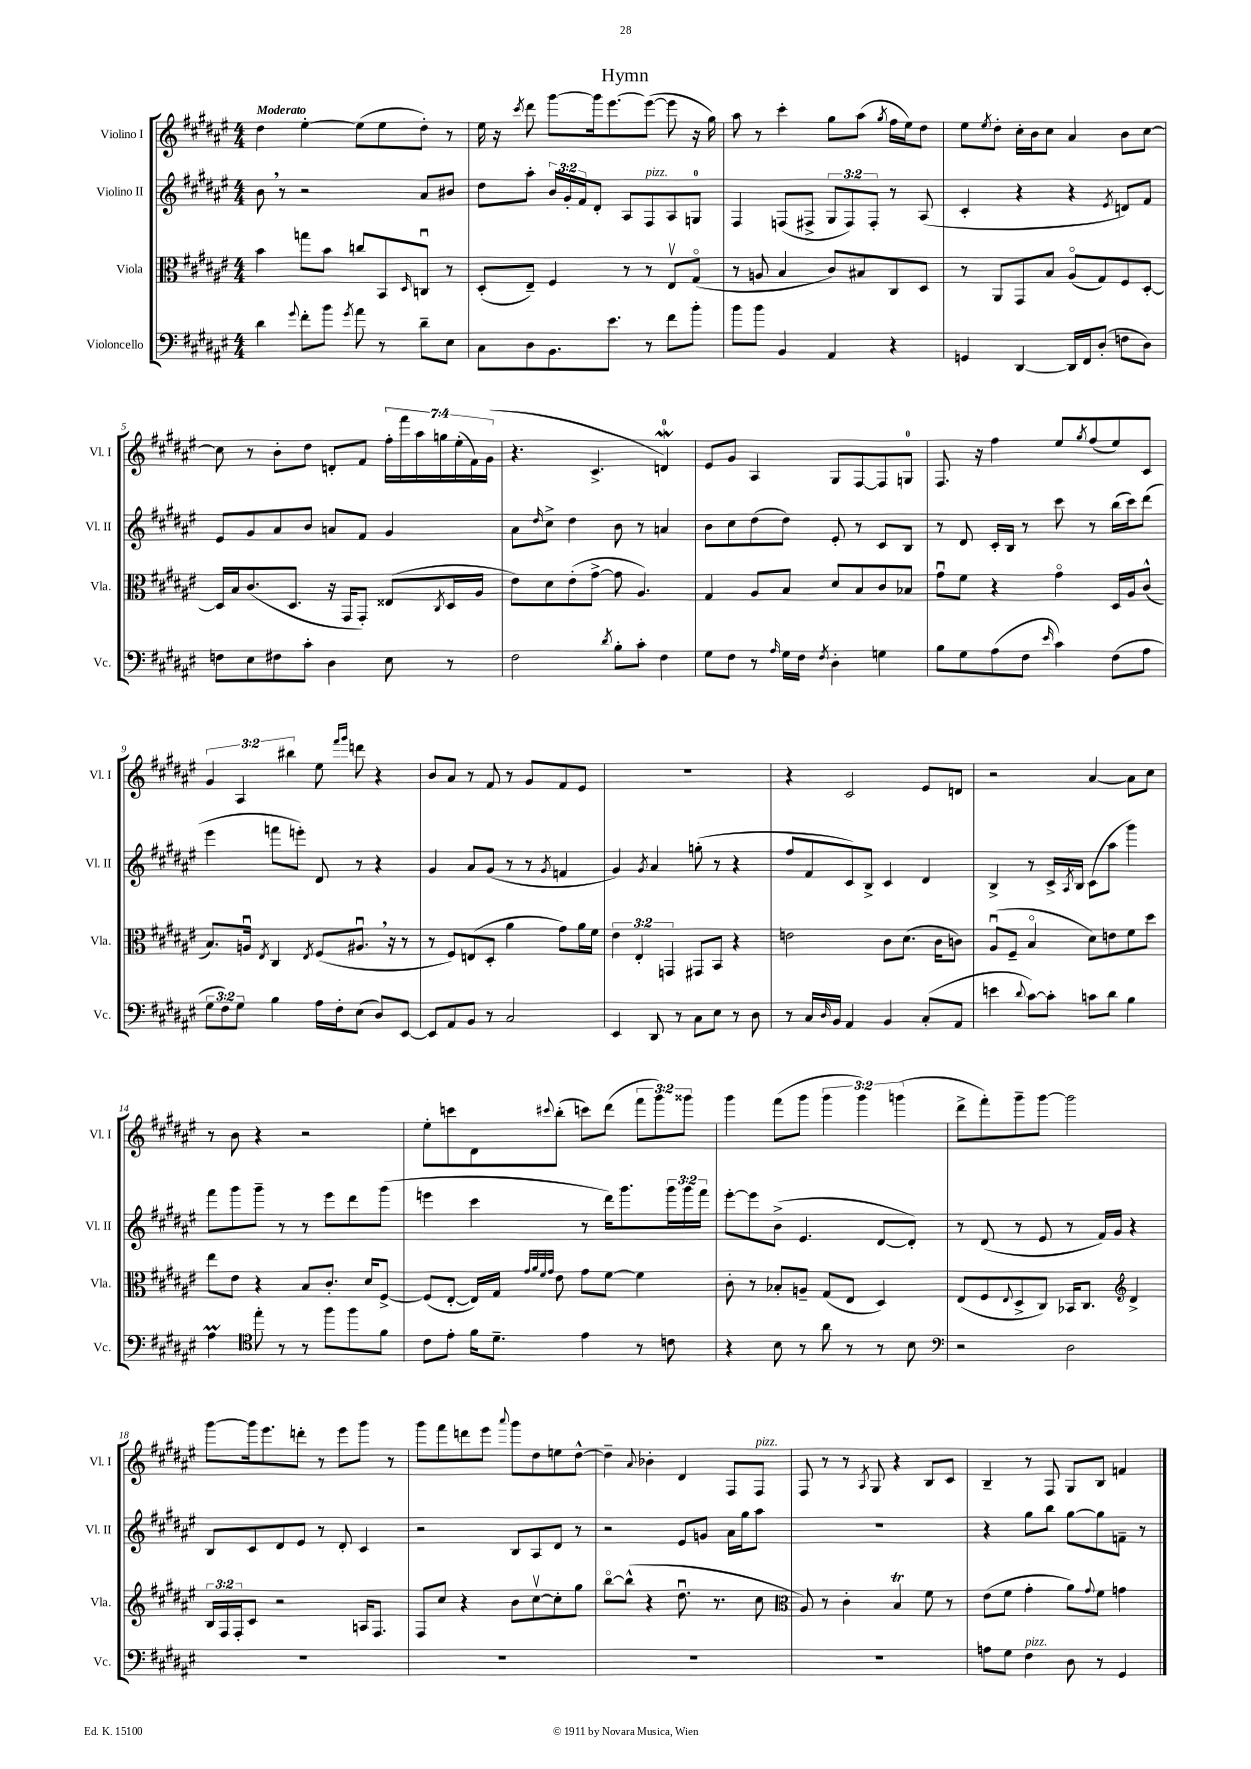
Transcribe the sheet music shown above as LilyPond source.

\header { title = "Hymn" }
<<
\new StaffGroup <<
\new Staff = "s0" \with { instrumentName = "Violino I" shortInstrumentName = "Vl. I" } {
    \clef treble \key fis \major \numericTimeSignature \time 4/4 \override Staff.TupletNumber.text = #tuplet-number::calc-fraction-text \tempo "Moderato"
    dis''4 eis''4~-. eis''8( eis''8 dis''8-.) r8 |
    eis''16 r16 \acciaccatura { cis'''8 } dis'''8 gis'''8~ gis'''16 eis'''8.~ eis'''8~( eis'''8 r16 gis''16) |
    ais''8 r8 cis'''4-. gis''8 ais''8( \acciaccatura { gis''8 } fis''16 eis''16) dis''8 |
    eis''8 \acciaccatura { eis''8 } dis''8-. cis''16-. b'16 cis''8 ais'4 b'8 cis''8~ |
    cis''8 r8 b'8-. dis''8 d'8-. fis'8 \tuplet 7/4 { fis''16-. fis'''16 ais''16 g''16 eis''16-.( fis'16) gis'16( } |
    r4. cis'4.-> d'4-0\mordent) |
    eis'8 gis'8 ais4 gis8 fis8~ fis8 g8-0 |
    fis8. r16 fis''4 eis''8 \acciaccatura { gis''8 } fis''8( eis''8) cis'8 |
    \tuplet 3/2 { gis'4 ais4 bis''4 } eis''8 \grace { fis'''16 gis'''16 } d'''8 r4 |
    b'8 ais'8 r8 fis'8 r8 gis'8 fis'8 eis'8 |
    R1 |
    r4 cis'2 eis'8 d'8 |
    r2 ais'4~ ais'8 cis''8 |
    r8 b'8 r4 r2 |
    eis''8-. c'''8 dis'8 \appoggiatura { cis'''8 } b''8-.( c'''8) dis'''8( \tuplet 3/2 { fis'''8 gis'''8) gisis'''8 } |
    gis'''4 fis'''8( gis'''8 \tuplet 3/2 { gis'''4 gis'''4) g'''4( } |
    dis'''8-> fis'''8-.) gis'''8-- gis'''8~ gis'''2 |
    gis'''8~ gis'''16 eis'''8. d'''8-. r8 eis'''8 gis'''8 r8 |
    gis'''8 fis'''8 d'''8 eis'''8 \appoggiatura { ais'''8 } gis'''8 dis''8 e''8 dis''8~-^ |
    dis''4-- \appoggiatura { ais'8 } bes'4-. dis'4 fis8 fis8^\markup { \italic "pizz." } |
    fis8 r8 r8 \acciaccatura { ais8 } gis8 r4 b8 cis'8 |
    b4-- r8 fis8 gis8 b8 f'4 \bar "|." |
}
\new Staff = "s1" \with { instrumentName = "Violino II" shortInstrumentName = "Vl. II" } {
    \clef treble \key fis \major \numericTimeSignature \time 4/4 \override Staff.TupletNumber.text = #tuplet-number::calc-fraction-text
    b'8 \breathe r8 r2 ais'8 bis'8 |
    dis''8 ais''8-. \tuplet 3/2 { b'16 gis'16-. fis'16 } dis'8-. ais8 fis8^\markup { \italic "pizz." } ais8 g8-0 |
    fis4 f8( fis8-> \tuplet 3/2 { gis8 fis8) fis8-. } r8 ais8( |
    cis'4-. r4 r4 \acciaccatura { eis'8 } d'8) fis'8 |
    eis'8 gis'8 ais'8 b'8 a'8 fis'8 gis'4 |
    ais'8 \grace { dis''16 } cis''8-> dis''4 b'8 r8 a'4 |
    b'8 cis''8 dis''8( dis''8) eis'8-. r8 cis'8 b8 |
    r8 dis'8 cis'16-. b16 r8 cis'''8 r8 b''16( cis'''16) dis'''8( |
    eis'''4 f'''8 e'''8-.) dis'8 r8 r4 |
    gis'4 ais'8 gis'8( r8 r8 \acciaccatura { gis'8 } f'4 |
    gis'4) \acciaccatura { gis'8 } ais'4 g''8-.( r8 r4 |
    fis''8 fis'8 cis'8) b8-> cis'4 dis'4 |
    b4-> r8 cis'16-> \acciaccatura { ais8 } b16 cis'8( ais''8 gis'''4) |
    fis'''8 gis'''8 gis'''8-- r8 r8 eis'''8 dis'''8 gis'''8( |
    e'''4 cis'''4 r8 dis'''16) gis'''8. \tuplet 3/2 { gis'''16 gis'''16 fis'''16 } |
    eis'''8~-. eis'''8 b'8->( eis'4. dis'8~ dis'8-.) |
    r8 dis'8( r8 eis'8 r8 fis'16) gis'16 r4 |
    b8 cis'8 dis'8 eis'8 r8 dis'8-. cis'4 |
    r2 b8 ais8 dis'8 r8 |
    r2 eis'8 g'8 ais'16 gis''16 ais''8 |
    R1 |
    r4 gis''8 b''8 gis''8~ gis''8 f'8-- r8 \bar "|." |
}
\new Staff = "s2" \with { instrumentName = "Viola" shortInstrumentName = "Vla." } {
    \clef alto \key fis \major \numericTimeSignature \time 4/4 \override Staff.TupletNumber.text = #tuplet-number::calc-fraction-text
    b'4 g''8 b'8 c''8 b,8 \grace { dis16 } c8\downbow r8 |
    dis8-.( eis8--) fis4 r8 r8 eis8\upbow gis8\flageolet( |
    r8 a8 b4 cis'8) bis8 cis8 dis8 |
    r8 ais,8 gis,8 b8 ais8\flageolet( gis8) fis8 dis8~-. |
    dis16 b16 cis'8.( dis8. r16 gis,16 gis,8-.) eisis8( \acciaccatura { cis8 } dis16 ais16 |
    eis'8) dis'8 eis'8-.( gis'8~-> gis'8 ais4.) |
    gis4 ais8 b8 dis'8 b8 cis'8 bes8 |
    gis'8\downbow fis'8 r4 gis'4\flageolet dis16 ais16 cis'8-^( |
    b8.) a16\downbow \acciaccatura { eis8 } cis4 \acciaccatura { eis8 } fis8( ais8.\downbow \breathe r16 r8 |
    r8 fis8) e8( dis8-. ais'4 gis'8) ais'16 fis'16 |
    \tuplet 3/2 { eis'4 eis4-. g,4 } gis,8 b,8 r4 |
    e'2 cis'8 dis'8.( cis'16 c'8) |
    ais8\downbow( fis8-- b4\flageolet dis'8) e'8 fis'8 dis''8 |
    eis''8 eis'8 r4 b8 cis'8.-. dis'16 fis8~-> |
    fis8( eis8~-. eis16) gis16 \grace { gis'32 ais'32 fis'32 gis'32 } eis'8 gis'8 fis'8~ fis'4 |
    cis'8-. r8 bes8-. a8-- gis8( eis8 dis4) |
    eis8( fis8 \appoggiatura { eis8 } dis8-> cis8) bes,16 cis8. \clef treble dis'4-> |
    \tuplet 3/2 { b16 fis16 fis16-. } cis'8 r2 a16 fis8. |
    fis8 cis''8 r4 b'8 cis''8~\upbow cis''8-. gis''8 |
    b''8~\flageolet b''8-^( r4 dis''8.\downbow r8. cis''8 |
    \clef alto ais8) r8 cis'4-. b4\trill fis'8 r8 |
    eis'8( fis'8 gis'4-. ais'8) \appoggiatura { gis'8 } fis'8 g'4 \bar "|." |
}
\new Staff = "s3" \with { instrumentName = "Violoncello" shortInstrumentName = "Vc." } {
    \clef bass \key fis \major \numericTimeSignature \time 4/4 \override Staff.TupletNumber.text = #tuplet-number::calc-fraction-text
    dis'4 \appoggiatura { gis'8 } fis'8-. b'8 \acciaccatura { gis'8 } ais'8 r8 dis'8-- eis8 |
    cis8 dis8 b,8. eis'8. r8 fis'8 b'8-. |
    b'8 b'8 b,4 ais,4 r4 |
    g,4 dis,4~ dis,16 fis,16 dis8-.( f8 dis8) |
    f8 eis8 fis8 cis'8-. dis4 eis8 r8 |
    fis2 \acciaccatura { dis'8 } b8-. cis'8-. fis4 |
    gis8 fis8 r8 \grace { ais16 } gis16 fis16 \acciaccatura { fis8 } dis4-. g4 |
    b8 gis8 ais8( fis8 \grace { eis'16 } cis'4) fis8( ais8 |
    \tuplet 3/2 { gis8 fis8) gis8 } b4 ais16 fis16-. eis8( dis8) eis,8~ |
    eis,8 ais,8 b,8 r8 cis2 |
    eis,4 dis,8 r8 cis8 eis8 r8 dis8 |
    r8 cis16 \grace { dis16 } b,16 ais,4 b,4 cis8-.( ais,8 |
    e'4 \appoggiatura { dis'8 } cis'8~) cis'8-. c'8 dis'8 b4 |
    ais4\prall \clef tenor eis''8-. r8 r8 fis''8 fis''8 fis'8 |
    cis'8 eis'8-. fis'16 dis'8.-- eis'4 r8 c'8 |
    r4 b8 r8 ais'8 r8 r8 b8 |
    \clef bass r2 dis2 |
    R1 |
    R1 |
    R1 |
    R1 |
    a8 gis8 fis4^\markup { \italic "pizz." } dis8 r8 gis,4 \bar "|." |
}
>>
>>
